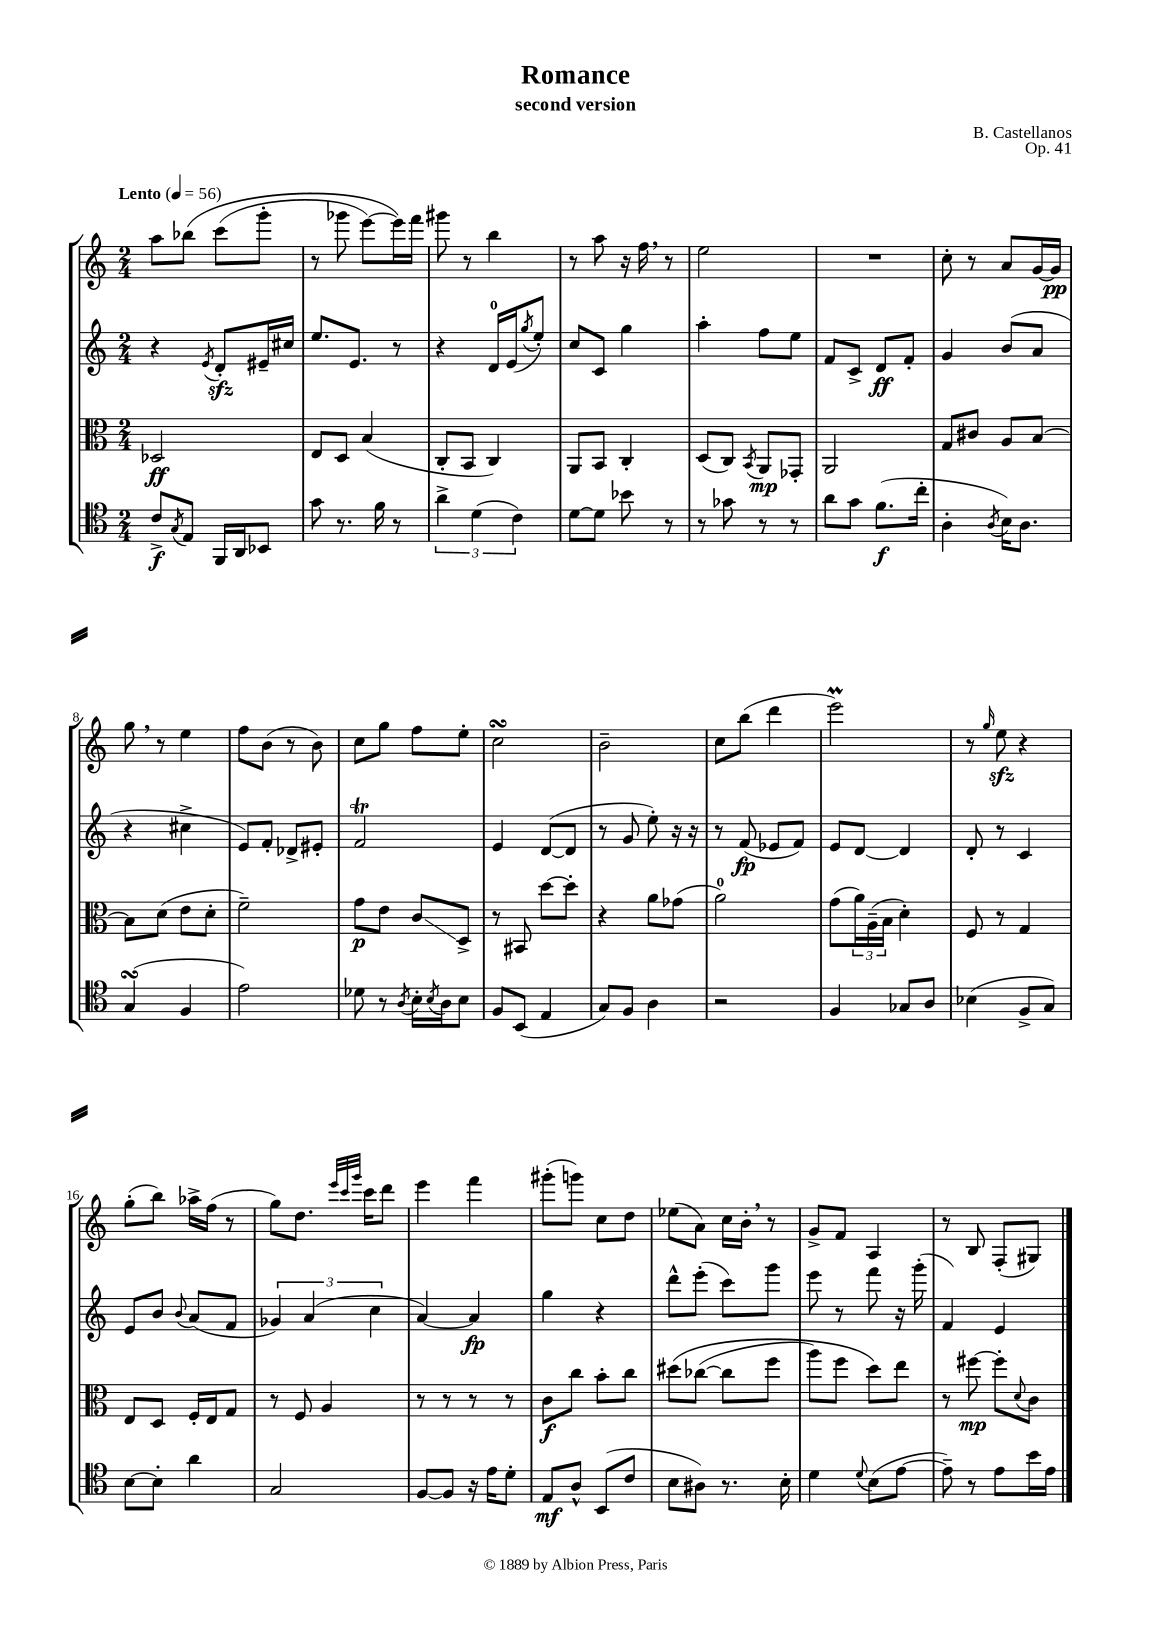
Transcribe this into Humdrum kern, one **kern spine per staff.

**kern	**kern	**kern	**kern
*staff4	*staff3	*staff2	*staff1
*clefC4	*clefC3	*clefG2	*clefG2
*k[]	*k[]	*k[]	*k[]
*M2/4	*M2/4	*M2/4	*M2/4
*MM56	*MM56	*MM56	*MM56
8c^/L	2D-/	4r	8aa\L
8qG/	.	.	.
8E/J	.	.	&(8bb-\J
.	.	8qe/	.
16FF/LL	.	8d'/L	(8ccc\L
16AA/J	.	.	.
8BB-/J	.	16e#~/L	8ggg'\J
.	.	16cc#/JJ	.
=	=	=	=
8g\	8E/L	8.ee/L	8r
8.r	8D/J	.	8ggg-\
.	.	8.e/J	.
.	(4B/	.	[8eee\L)
16f\	.	.	.
8r	.	8r	16eee\]L&)
.	.	.	16fff\JJ
=	=	=	=
6a^\	8C'/L	4r	8ggg#\
.	8BB/J	.	8r
(6d\	.	.	.
.	4C/)	16d/LL	4bb\
.	.	(16e/J	.
6c\)	.	.	.
.	.	8qgg/	.
.	.	8ee'/J)	.
=	=	=	=
[8d\L	8AA/L	8cc/L	8r
8d\]J	8BB/J	8c/J	8aa\
8b-\	4C'/	4gg\	16r
.	.	.	16ff\
8r	.	.	8r
=	=	=	=
8r	(8D/L	4aa'\	2ee\
8g-\	8C/J)	.	.
.	8qBB/	.	.
8r	8AA/L	8ff\L	.
8r	8GG-'/J	8ee\J	.
=	=	=	=
8a\L	2AA/	8f/L	2r
8g\J	.	8c^/J	.
(8.f\L	.	8d/L	.
.	.	8f'/J	.
16cc'\Jk	.	.	.
=	=	=	=
4A'\	8G/L	4g/	8cc'\
.	8c#/J	.	8r
8qA/	.	.	.
16B\LK)	8A/L	(8b/L	8a/L
8.A\J	.	.	.
.	[8B/J	8a/J	[16g/L
.	.	.	16g/]JJ
=	=	=	=
(4G/	8B\]L	4r	8gg\
.	(8d\J	.	8r
4F/	8e\L	4cc#^\	4ee\
.	8d'\J	.	.
=	=	=	=
2e\)	2f~\)	8e/L)	8ff\L
.	.	8f'/J	(8b\J
.	.	8d-^/L	8r
.	.	8e#'/J	8b\)
=	=	=	=
8d-\	8g\L	2f/	8cc\L
8r	8e\J	.	8gg\J
8qA/	.	.	.
16B'\LL	8c/L	.	8ff\L
8qB/	.	.	.
16A\J	.	.	.
8B\J	8D^/J	.	8ee'\J
=	=	=	=
8F/L	8r	4e/	2cc\
(8BB/J	8BB#/	.	.
4E/	[8dd\L	([8d/L	.
.	8dd'\]J	8d/]J	.
=	=	=	=
8G/L)	4r	8r	2b~\
8F/J	.	8g/	.
4A\	8a\L	8ee'\)	.
.	(8g-\J	16r	.
.	.	16r	.
=	=	=	=
2r	2a\)	8r	8cc\L
.	.	(8f/	(8bb\J
.	.	8e-/L	4ddd\
.	.	8f/J)	.
=	=	=	=
4F/	(8g\L	8e/L	2eee\)
.	24a\L)	[8d/J	.
.	(24A~\	.	.
.	24B\JJ	.	.
8G-/L	4d'\)	4d/]	.
8A/J	.	.	.
=	=	=	=
(4B-\	8F/	8d'/	8r
.	.	.	16qqgg/
.	8r	8r	8ee\
8F^/L	4G/	4c/	4r
8G/J)	.	.	.
=	=	=	=
[8B\L	8E/L	8e/L	(8gg'\L
8B'\]J	8D/J	8b/J	8bb\J)
.	.	8qqb/	.
4a\	16F'/LL	(8a/L	16aa-^\LL
.	16E/J	.	(16ff\JJ
.	8G/J	8f/J	8r
=	=	=	=
2G/	8r	6g-/)	8gg\L)
.	8F/	.	8.dd\J
.	.	(6a/	.
.	4A/	.	.
.	.	.	32qqeee/LLL
.	.	.	32qqccc/
.	.	.	32qqggg/JJJ
.	.	.	16ccc\LK
.	.	6cc\	.
.	.	.	8ddd\J
=	=	=	=
[8F/L	8r	[4a/)	4eee\
8F/]J	8r	.	.
16r	8r	4a/]	4fff\
16e\LK	.	.	.
8d'\J	8r	.	.
=	=	=	=
8E/L	8c\L	4gg\	(8ggg#'\L
8A^^/J	8cc\J	.	8ggg\J)
(8BB/L	8b'\L	4r	8cc\L
8c/J	8cc\J	.	8dd\J
=	=	=	=
8B\L	&(8dd#\L	8ddd^^\L	(8ee-\L
8A#\J)	([8cc-\J	(8eee'\J	8a\J)
8.r	8cc-\]L	8ccc\L)	16cc\LL
.	.	.	16b'\JJ
.	8ff\J	8ggg\J	8r
16B'\	.	.	.
=	=	=	=
4d\	8aa\L)	8eee\	8g^/L
.	8ff\J	8r	8f/J
8qqd/	.	.	.
(8B\L	8dd\L&)	8fff\	4A/
[8e\J	8ee\J	16r	.
.	.	(16ggg'\	.
=	=	=	=
8e~\])	8r	4f/)	8r
8r	[8ff#\	.	8B/
8e\L	8ff#'\]L	4e/	(8F'/L
.	8qqd/	.	.
16b\L	8c\J	.	8G#/J)
16e\JJ	.	.	.
==	==	==	==
*-	*-	*-	*-
